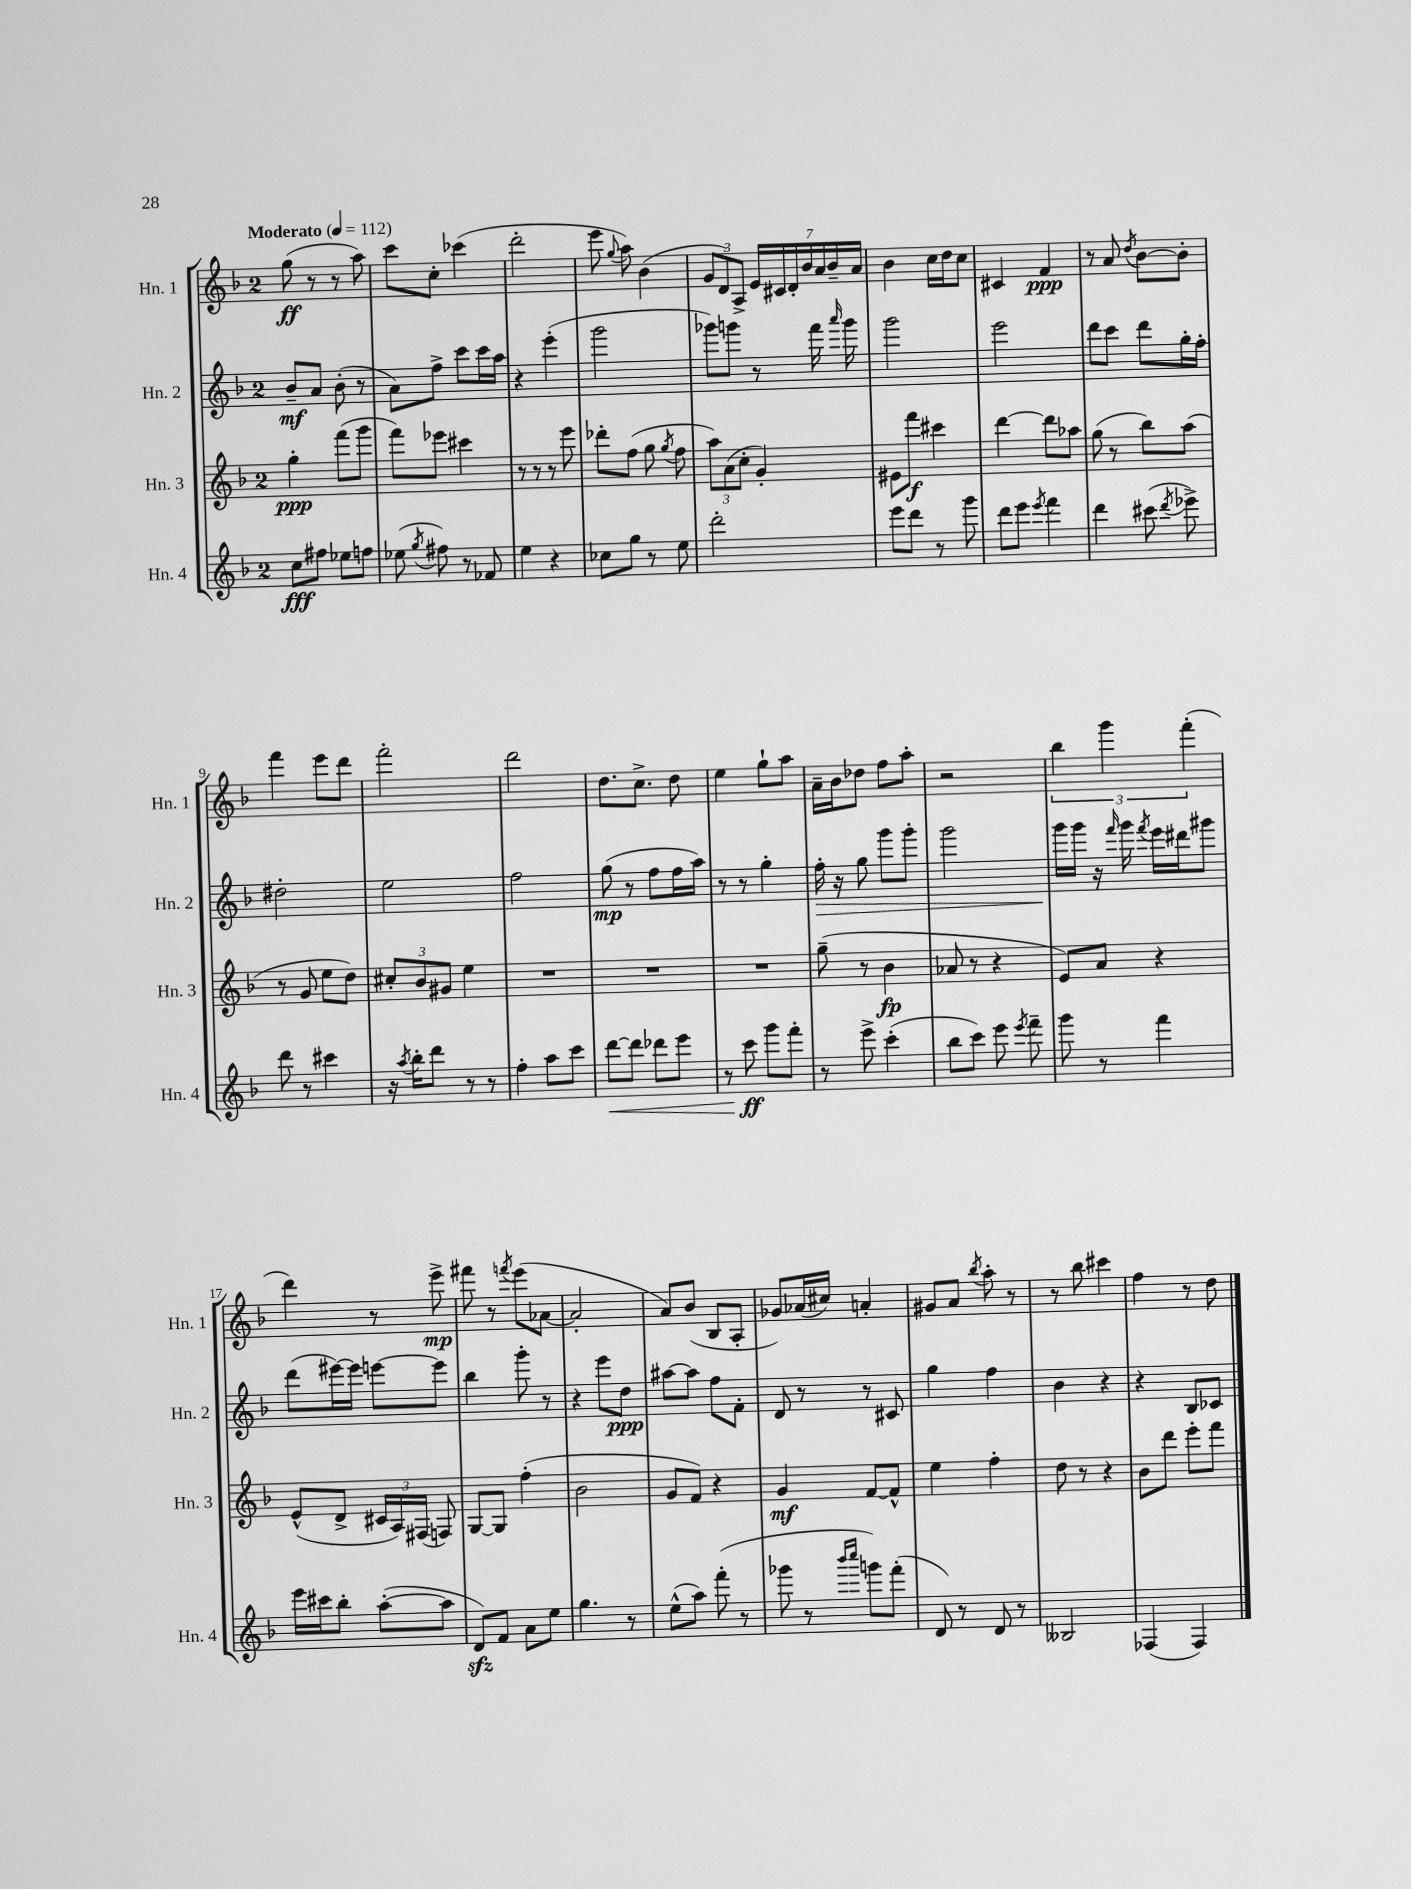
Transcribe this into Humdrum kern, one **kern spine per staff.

**kern	**kern	**kern	**kern
*staff4	*staff3	*staff2	*staff1
*clefG2	*clefG2	*clefG2	*clefG2
*k[b-]	*k[b-]	*k[b-]	*k[b-]
*M2/4	*M2/4	*M2/4	*M2/4
*MM112	*MM112	*MM112	*MM112
8cc\L	4gg'\	8b-~/L	(8gg\
8ff#\J	.	8a/J	8r
8ee-\L	(8fff\L	(8b-'\	8r
8ff\J	8ggg\J	8r	8aa\)
=	=	=	=
(8ee-\	8fff\L)	8a\L)	8ccc\L
8qgg/	.	.	.
8ff#\)	8eee-\J	8ff^\J	8cc'\J
8r	4ccc#\	8ccc\L	(4ccc-\
8f-/	.	16ccc\L	.
.	.	16aa\JJ	.
=	=	=	=
4ee\	8r	4r	2ddd'\
.	8r	.	.
4r	8r	(4eee'\	.
.	8eee\	.	.
=	=	=	=
8cc-\L	8ddd-'\L	2ggg\	8eee\
.	.	.	8qqgg/
8gg\J	(8ff\J	.	8aa\)
8r	8gg\	.	(4b-\
.	8qgg/	.	.
8ee\	8ff\	.	.
=	=	=	=
2ddd'\	12aa\L)	8ggg-\L)	12g/L
.	(12a\	.	12d/)
.	.	8ggg\J	.
.	12cc'\J	.	12A^/J
.	4g'/)	8r	28e/LL
.	.	.	28c#/
.	.	.	28d'/
.	.	.	28b-/
.	.	16fff\	.
.	.	.	28a/
.	.	.	28b-~/
.	.	16qqaaa/	.
.	.	16ggg\	.
.	.	.	28a/JJ
=	=	=	=
8eee\L	8e#\L	2ggg\	4b-\
8ddd\J	8fff\J	.	.
8r	4ccc#\	.	16cc\LL
.	.	.	16dd\J
8ggg\	.	.	8cc\J
=	=	=	=
8ddd\L	[4ddd\	2eee\	4c#/
8eee\J	.	.	.
8qeee/	.	.	.
4fff\	8ddd\]L	.	4f/
.	8aa-\J	.	.
=	=	=	=
4ddd\	(8gg\	8ddd\L	8r
.	8r	8ccc\J	8a/
.	.	.	8qdd/
(8ccc#\	8bb-\L)	8ddd\L	[8b-\L
8qddd/	.	.	.
8eee-^\)	(8aa\J	16gg'\L	8b-'\]J
.	.	16ff'\JJ	.
=	=	=	=
8ddd\	8r	2dd#'\	4fff\
8r	8g/	.	.
4ccc#\	8ee\L	.	8eee\L
.	8dd\J)	.	8ddd\J
=	=	=	=
16r	12cc#'/L	2ee\	2fff'\
8qaa/	.	.	.
16bb-'\LK	.	.	.
.	12b-/	.	.
8ddd\J	.	.	.
.	12g#/J	.	.
8r	4ee\	.	.
8r	.	.	.
=	=	=	=
4ff'\	2r	2ff\	2ddd\
8aa\L	.	.	.
8ccc\J	.	.	.
=	=	=	=
[8ddd\L	2r	(8gg\	8.dd\L
8ddd\]J	.	8r	.
.	.	.	8.cc^\J
8ddd-\L	.	8ff\L	.
8eee\J	.	16ff\L	8dd\
.	.	16aa\JJ)	.
=	=	=	=
8r	2r	8r	4ee\
8ccc\	.	8r	.
8ggg\L	.	4gg'\	8gg`\L
8fff'\J	.	.	8aa\J
=	=	=	=
8r	(8gg~\	16ff'\	16a~\LL
.	.	16r	16b-\J
8eee^\	8r	8gg\	8dd-\J
(4ccc'\	4b-\	8ggg\L	8ff\L
.	.	8ggg'\J	8aa'\J
=	=	=	=
8bb-\L	8a-/	2ggg\	2r
8ccc\J)	8r	.	.
8eee\	4r	.	.
8qeee/	.	.	.
8fff~\	.	.	.
=	=	=	=
8ggg\	8e/L)	16ggg\LL	6bb-\
.	.	16ggg\JJ	.
8r	8a/J	16r	.
.	.	.	6ggg\
.	.	16qqfff/	.
.	.	16ggg\	.
.	.	8qfff/	.
4fff\	4r	16eee\LL	.
.	.	16ddd#\J	.
.	.	.	(6fff'\
.	.	8ggg#\J	.
=	=	=	=
16eee\LL	(8e^^/L	(8ddd\L	4ddd\)
16ccc#\J	.	.	.
8bb-'\J	8d^/J	[16eee#\L)	.
.	.	16eee#\]JJ	.
([8aa'\L	24c#/LL	[8eee\L	8r
.	24A/)	.	.
.	(24F#/JJ	.	.
8aa\]J	8F/)	8eee\]J	8eee^\
=	=	=	=
8d/L)	[8G/L	4bb-\	8fff#\
8f/J	8G/]J	.	8r
.	.	.	8qfff/
8a\L	(4ff'\	8ggg'\	(8eee\L
8ee\J	.	8r	[8a-\J
=	=	=	=
4.gg\	2b-\	4r	2a-'/]
.	.	8eee\L	.
8r	.	8dd\J	.
=	=	=	=
(8ee^^\L	8g/L	[8aa#\L	8a/L)
8aa\J)	8f/J)	8aa#\]J	(8b-/J
(8fff'\	4r	8ff\L	8B-/L
8r	.	8f'\J	8A'/J
=	=	=	=
8ggg-\	4g/	8d/	8g-/L)
8r	.	8r	(16a-/L
.	.	.	16cc#/JJ)
16qqbbb-/LL	.	.	.
16qqcccc/JJ	.	.	.
8ggg\L)	[8f/L	8r	4a'/
(8fff'\J	8f^^/]J	8c#/	.
=	=	=	=
8d/)	4ee\	4gg\	8g#/L
8r	.	.	8a/J
.	.	.	8qbb-/
8d/	4ff'\	4ff\	8aa'\
8r	.	.	8r
=	=	=	=
2B--/	8dd\	4b-\	8r
.	8r	.	8bb-\
.	4r	4r	4ccc#\
=	=	=	=
(4F-/	8b-\L	4r	4ff\
.	8ddd\J	.	.
4F-/)	8eee'\L	8B-/L	8r
.	8fff\J	8c-/J	8dd\
==	==	==	==
*-	*-	*-	*-
